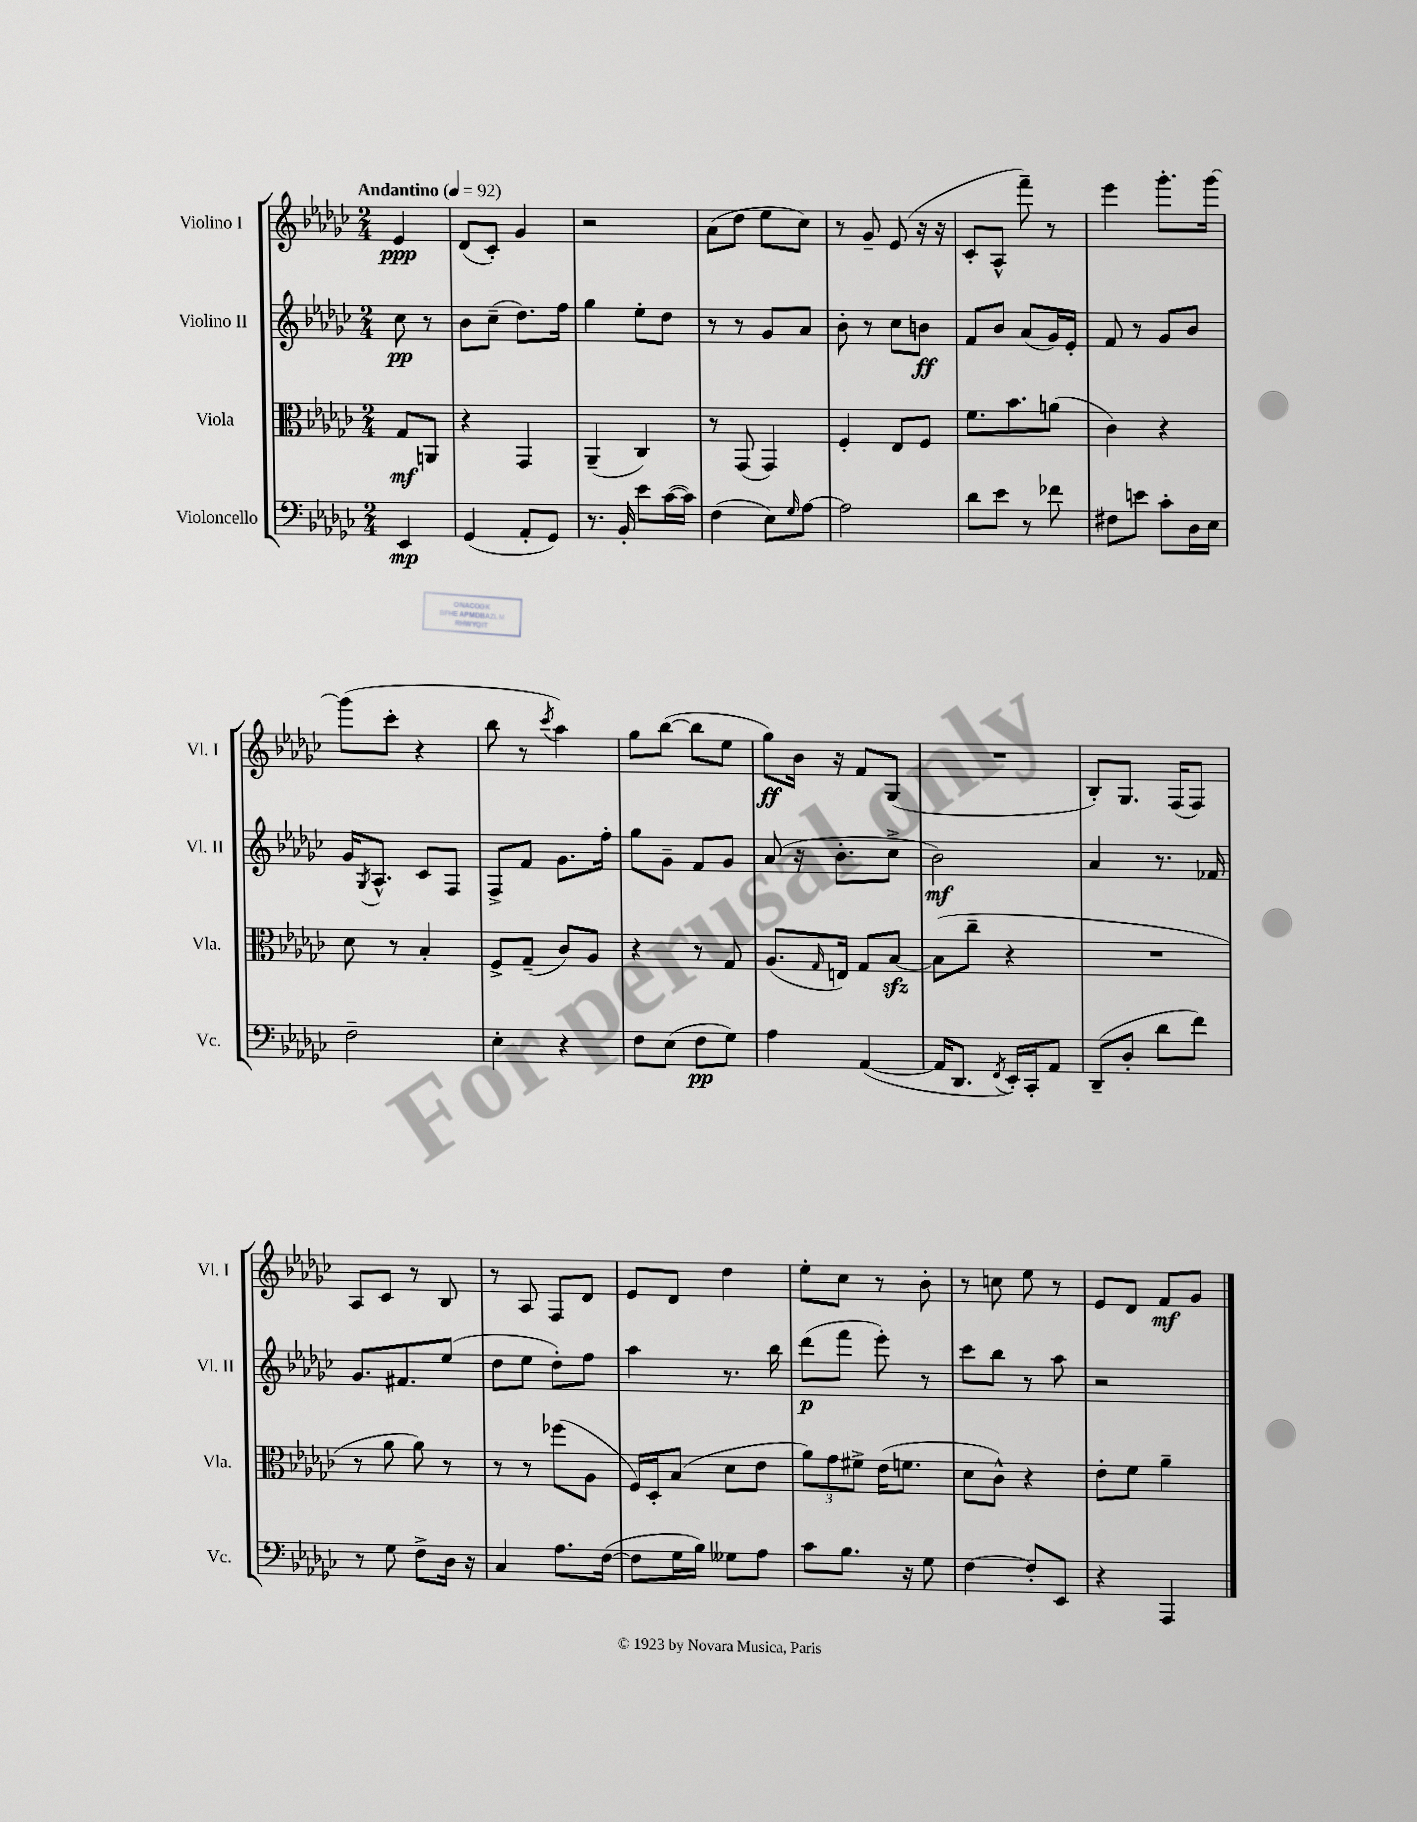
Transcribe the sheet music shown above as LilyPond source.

<<
\new StaffGroup <<
\new Staff = "s0" \with { instrumentName = "Violino I" shortInstrumentName = "Vl. I" } {
    \clef treble \key ges \major \numericTimeSignature \time 2/4 \partial 4 \tempo "Andantino" 4 = 92
    ees'4\ppp |
    des'8( ces'8-.) ges'4 |
    r2 |
    aes'8( des''8 ees''8 ces''8) |
    r8 ges'8-- ees'8( r16 r16 |
    ces'8-. aes8-^ f'''8--) r8 |
    ees'''4 ges'''8.-. ges'''16~ |
    ges'''8( ces'''8-. r4 |
    bes''8 r8 \acciaccatura { ces'''8 } aes''4) |
    ges''8 bes''8~( bes''8 ees''8 |
    ges''8\ff) bes'16 r16 f'8 ges8( |
    R2 |
    bes8-.) ges8. f16( f8) |
    aes8 ces'8 r8 bes8 |
    r8 aes8 f8 des'8 |
    ees'8 des'8 des''4 |
    ees''8-. ces''8 r8 bes'8-. |
    r8 c''8 ees''8 r8 |
    ees'8 des'8 f'8\mf ges'8 \bar "|." |
}
\new Staff = "s1" \with { instrumentName = "Violino II" shortInstrumentName = "Vl. II" } {
    \clef treble \key ges \major \numericTimeSignature \time 2/4 \partial 4
    ces''8\pp r8 |
    bes'8 ces''8--( des''8.) f''16 |
    ges''4 ees''8-. des''8 |
    r8 r8 ges'8 aes'8 |
    bes'8-. r8 ces''8 b'8\ff |
    f'8 bes'8 aes'8( ges'16) ees'16-. |
    f'8 r8 ges'8 bes'8 |
    ges'16 \acciaccatura { ges8 } aes8.-^ ces'8 f8 |
    f8-> f'8 ges'8. f''16-. |
    ges''8 ges'8-- f'8 ges'8 |
    aes'8( r16 bes'8.-. ces''8-> |
    bes'2\mf) |
    aes'4 r8. fes'16 |
    ges'8. fis'8. ees''8( |
    des''8 ees''8 des''8-.) f''8 |
    aes''4 r8. bes''16 |
    des'''8\p( f'''8 ees'''8-.) r8 |
    ces'''8 bes''8 r8 aes''8 |
    r2 \bar "|." |
}
\new Staff = "s2" \with { instrumentName = "Viola" shortInstrumentName = "Vla." } {
    \clef alto \key ges \major \numericTimeSignature \time 2/4 \partial 4
    ges8\mf a,8 |
    r4 ges,4 |
    aes,4--( ces4) |
    r8 ges,8( ges,4) |
    f4-. ees8 f8 |
    f'8. bes'8. a'8( |
    ces'4) r4 |
    des'8 r8 bes4-. |
    f8-> ges8--( ces'8) aes8 |
    r4 r8 ges8 |
    aes8.( \grace { ges16 } e16) ges8 bes8~\sfz |
    bes8( ces''8-- r4 |
    R2 |
    r8 aes'8 aes'8) r8 |
    r8 r8 fes''8( aes8 |
    f16) des16-. bes8( des'8 ees'8 |
    \tuplet 3/2 { aes'8) ges'8 fis'8-> } ees'16( f'8. |
    des'8 ces'8-^) r4 |
    ees'8-. f'8 aes'4-- \bar "|." |
}
\new Staff = "s3" \with { instrumentName = "Violoncello" shortInstrumentName = "Vc." } {
    \clef bass \key ges \major \numericTimeSignature \time 2/4 \partial 4
    ees,4\mp |
    ges,4( aes,8-. ges,8) |
    r8. bes,16-. ees'8 ces'16~( ces'16) |
    f4( ees8) \grace { ges16 } aes8~ |
    aes2 |
    des'8 ees'8 r8 fes'8 |
    fis8 e'8 ces'8-. des16 ees16 |
    f2-- |
    ees4-. r4 |
    f8 ees8( f8\pp ges8) |
    aes4 aes,4~( |
    aes,16 des,8. \acciaccatura { f,8 } ees,16-.) ces,16-. aes,8 |
    des,8--( des8-. des'8 f'8) |
    r8 ges8 f8-> des16 r16 |
    ces4 aes8. f16~( |
    f8 ges16 bes16) geses8 aes8 |
    ces'8 bes8. r16 ges8 |
    f4~ f8-. ees,8 |
    r4 aes,,4 \bar "|." |
}
>>
>>
\layout { \context { \Score \remove "Bar_number_engraver" } }
